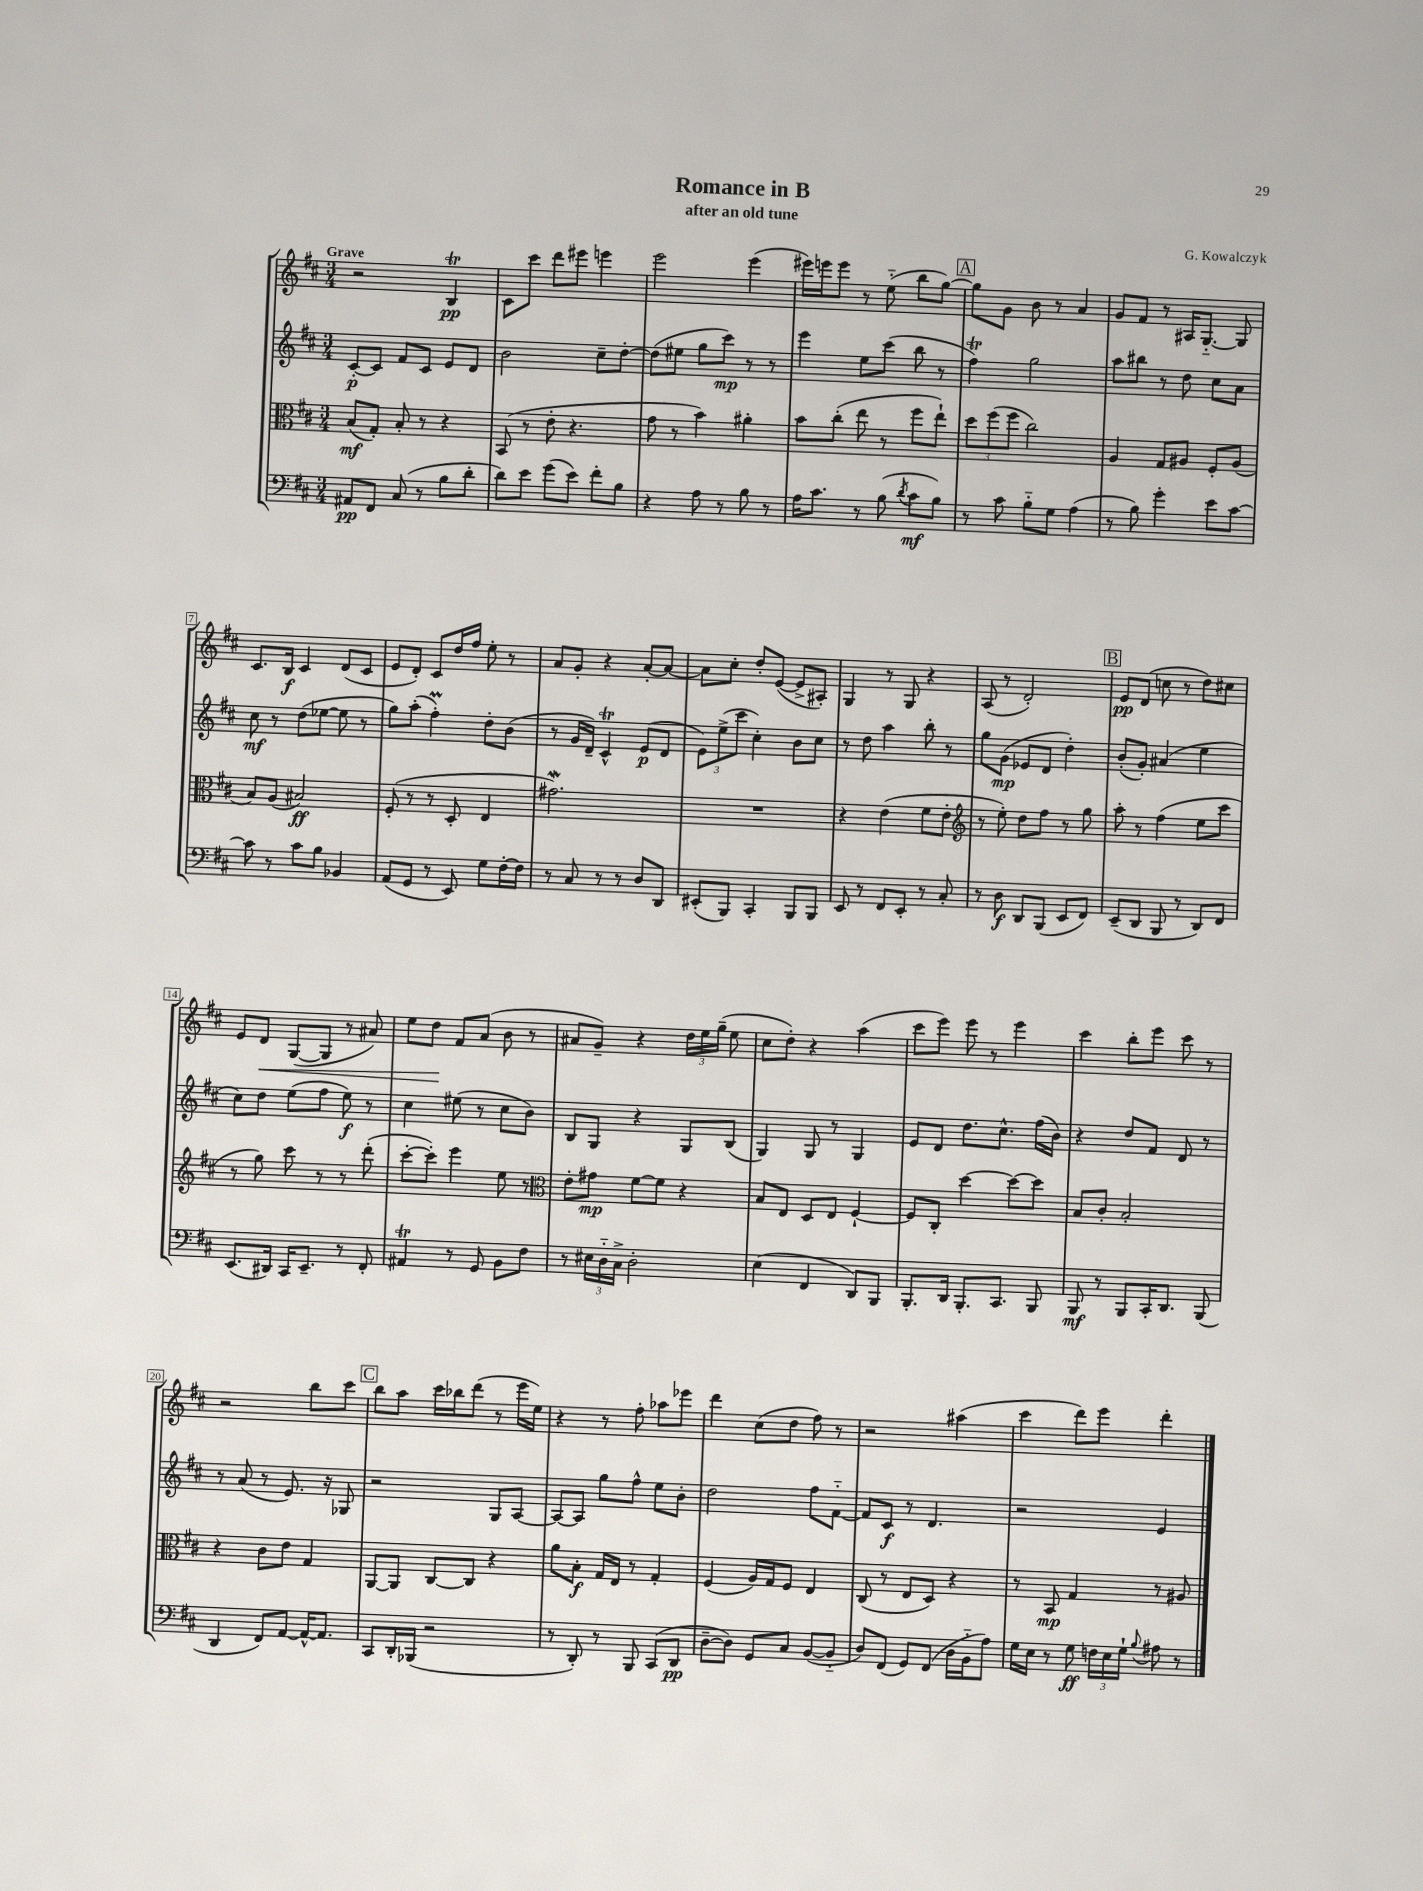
\header { title = "Romance in B" composer = "G. Kowalczyk" subtitle = "after an old tune" }
<<
\new StaffGroup <<
\new Staff = "s0" {
    \clef treble \key d \major \numericTimeSignature \time 3/4 \tempo "Grave"
    \autoBeamOff r2 b4\trill\pp |
    cis'8[ cis'''8] d'''8[ eis'''8] e'''4 |
    e'''2 e'''4( |
    eis'''16[) e'''16 e'''8] r8 e''8-_( b''8[ g''8]~) |
    \mark \markup { \box "A" } g''8[ g'8] b'8 r8 a'4 |
    g'8[ fis'8] r8 ais16[ g8.]~-_ g8 |
    cis'8.[ b16]\f cis'4 d'8[( cis'8] |
    e'8[ d'8]-.) cis'8[ d''16 fis''16] e''8-. r8 |
    a'8[ g'8]-. r4 a'8[~-. a'8]~ |
    a'8[ cis''8]-. d''8[-. e'8]~( e'8[-> ais8]-.) |
    g4 r8 g8 r4 |
    a8( r8 d'2-.) |
    \mark \markup { \box "B" } e'8[\pp d'8]( c''8 r8 d''8[) cis''8] |
    e'8[ d'8]\< g8[~( g8] r8 ais'8) |
    e''8[ d''8]\! fis'8[ a'8]( b'8 r8 |
    ais'8[ g'8]--) r4 \tuplet 3/2 { d''16[ e''16 g''16]--( } e''8 |
    cis''8[ d''8]-.) r4 a''4( |
    cis'''8[ e'''8]) e'''8 r8 e'''4 |
    cis'''4 b''8[-. e'''8] cis'''8 r8 |
    r2 b''8[ cis'''8] |
    \mark \markup { \box "C" } b''8[ a''8] cis'''16[ bes''16 d'''8]( r8 e'''16[ e''16]) |
    r4 r8 fis''8-. aes''8[ ees'''8] |
    d'''4 cis''8[( d''8] fis''8) r8 |
    r2 ais''4( |
    cis'''4 d'''8[) e'''8] d'''4-. \bar "|." |
}
\new Staff = "s1" {
    \clef treble \key d \major \numericTimeSignature \time 3/4
    \autoBeamOff cis'8[~-.\p cis'8] fis'8[ cis'8] e'8[ d'8] |
    b'2 cis''8[-- d''8]~-. |
    d''8[( eis''8] g''8[ cis'''8]\mp) r8 r8 |
    e'''4 e''8[ cis'''8]( b''8 r8 |
    \mark \markup { \box "A" } fis''4\trill) g''2 |
    a''8[ bis''8] r8 d''8 cis''8[ a'8] |
    cis''8\mf r8 d''8[( ees''8]~ ees''8 r8 |
    g''8[) a''8]-.( fis''4-.\prall) d''8[-. b'8]( |
    r8 g'16[ d'16]--) cis'4-^\trill e'8[\p( d'8] |
    \tuplet 3/2 { e'8[) e''8->( cis'''8] } cis''4-.) b'8[ cis''8] |
    r8 d''8 a''4 b''8-. r8 |
    g''8[ g'8]\mp( ees'8[ d'8] d''4-.) |
    \mark \markup { \box "B" } b'8[-.( g'8]-.) ais'4( e''4 |
    cis''8[) d''8] e''8[( fis''8] e''8\f) r8 |
    cis''4 eis''8( r8 cis''8[ b'8]) |
    b8[ g8] r4 g8[ b8]( |
    g4) g8 r8 g4 |
    e'8[ d'8] d''8.[ cis''8.]-^ fis''16[( b'16]) |
    r4 d''8[ fis'8] d'8 r8 |
    r8 a'8( r8 e'8.) r16 ges8 |
    \mark \markup { \box "C" } r2 g8[ a8]~ |
    a8[~ a8] g''8[ fis''8]-^ e''8[ b'8]-. |
    d''2 fis''8[ fis'8]~-_ |
    fis'8[ cis'8]\f r8 d'4. |
    r2 e'4 \bar "|." |
}
\new Staff = "s2" {
    \clef alto \key d \major \numericTimeSignature \time 3/4
    \autoBeamOff b8[\mf( g8]-.) b8-. r8 r4 |
    b,8( r8 e'8-. r4. |
    g'8 r8 b'4) ais'4-. |
    b'8[ cis''8]-.( e''8 r8 fis''8[ e''8]-!) |
    \mark \markup { \box "A" } \tuplet 3/2 { d''8[ fis''8( fis''8] } cis''2) |
    a4 g8[ ais8] fis8[-. ais8]( |
    b8[) a8]( bis2\ff) |
    fis8-.( r8 r8 d8-. e4 |
    gis'2.\mordent) |
    R2. |
    r4 e'4( fis'8[ e'8]-. |
    \clef treble r8 e''8-.) d''8[ fis''8] r8 g''8 |
    \mark \markup { \box "B" } a''8-. r8 fis''4( e''8[ cis'''8] |
    r8 g''8) cis'''8 r8 r8 d'''8-.( |
    cis'''8[~-. cis'''8]-.) e'''4 e''8 r8 |
    \clef alto e'8[-. gis'8]\mp fis'8[~ fis'8] r4 |
    b8[ e8] d8[ e8] fis4~-! |
    fis8[ cis8]-. d''4~ d''8[~ d''8] |
    b8[ cis'8]-. b2-. |
    r4 cis'8[ e'8] g4 |
    \mark \markup { \box "C" } a,8[~ a,8] cis8[~ cis8] r4 |
    a'8[ b8]-.\f g16[ e16] r8 g4-. |
    fis4( a16[) g16 fis8] e4 |
    cis8( r8 e8[ d8]) r4 |
    r8 b,8\mp g4 r8 ais8 \bar "|." |
}
\new Staff = "s3" {
    \clef bass \key d \major \numericTimeSignature \time 3/4
    \autoBeamOff ais,8[\pp fis,8] cis8( r8 b8[ d'8]-. |
    d'8[) e'8] g'8[( e'8]) fis'8[-. b8] |
    r4 a8 r8 b8 r8 |
    a16[ cis'8.] r8 b8( \acciaccatura { d'8 } cis'8[\mf b8]) |
    \mark \markup { \box "A" } r8 cis'8 b8[-_ g8] a4( |
    r8 b8) g'4-. e'8[ cis'8]~ |
    cis'8 r8 cis'8[ b8] bes,4 |
    a,8[( g,8] r8 e,8) g8[ fis16~-. fis16] |
    r8 cis8 r8 r8 d8[ d,8] |
    eis,8[-.( b,,8]) cis,4-. b,,8[ b,,8] |
    e,8 r8 fis,8[ e,8]-. r8 cis8-. |
    r8 d8\f d,8[ b,,8]( e,8[ fis,8]) |
    \mark \markup { \box "B" } e,8[--( d,8] b,,8 r8 d,8[) fis,8] |
    e,8.[( dis,16]) cis,16[ e,8.]-- r8 fis,8-. |
    ais,4\trill r8 g,8 b,8[ fis8] |
    r8 \tuplet 3/2 { eis16[ d16-_ cis16]-> } d2-. |
    e4( fis,4 d,8[) b,,8] |
    b,,8.[-. d,16] b,,8.[-. cis,8.] b,,8 |
    b,,8\mf r8 b,,8[ cis,16-. d,8.] b,,8( |
    d,4 fis,8[) a,8]~ a,16[~-^ a,8.] |
    \mark \markup { \box "C" } cis,8[ d,16-. bes,,16]( r2 |
    r8 d,8-.) r8 b,,8 cis,8[( d,8]\pp |
    d8[~-- d8]) g,8[ cis8] b,8[~( b,8]-_ |
    d8[) fis,8]( g,8[) fis,8]( d16[ b,16-_ a8]) |
    g16[ e16] r8 g8\ff \tuplet 3/2 { f16[ e16 g16]-! } \appoggiatura { b8 } ais8 r8 \bar "|." |
}
>>
>>
\layout { \context { \Score \override BarNumber.stencil = #(make-stencil-boxer 0.1 0.3 ly:text-interface::print) } }
